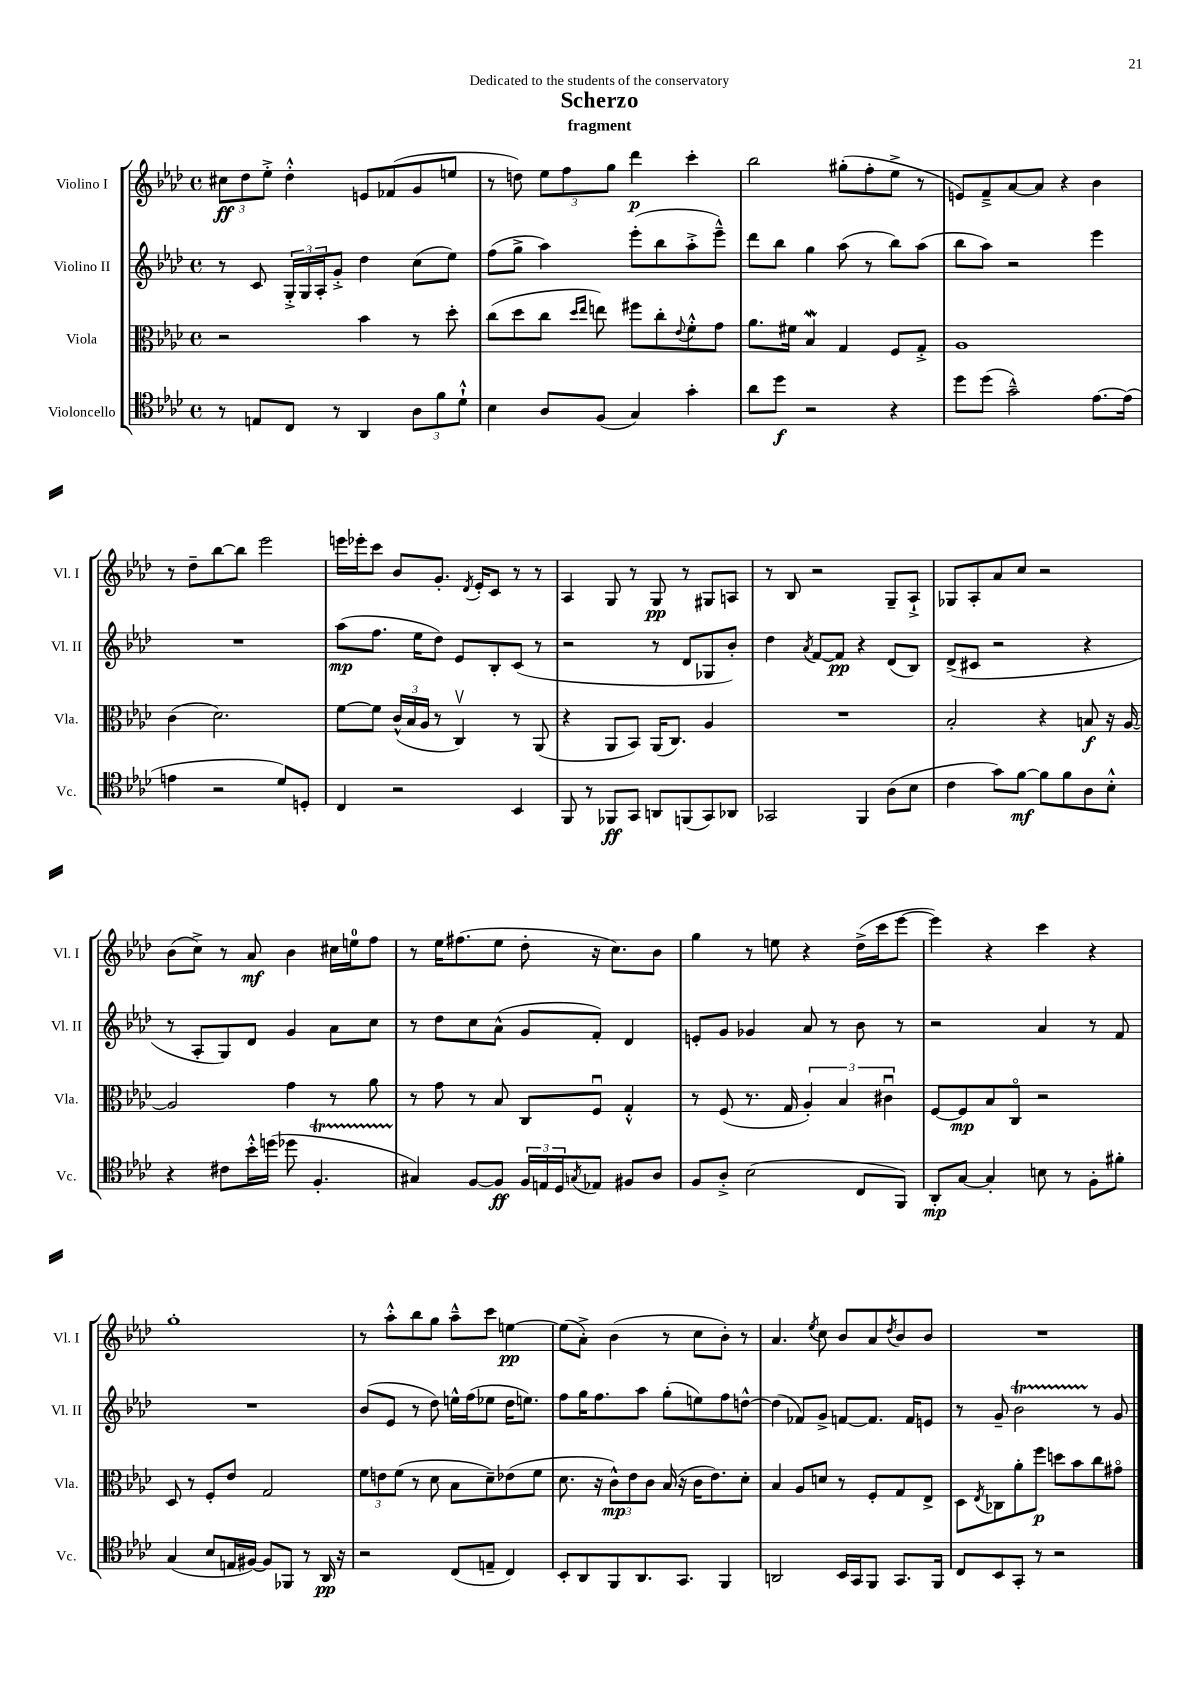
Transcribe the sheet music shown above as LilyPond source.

\header { title = "Scherzo" subtitle = "fragment" dedication = "Dedicated to the students of the conservatory" }
<<
\new StaffGroup <<
\new Staff = "s0" \with { instrumentName = "Violino I" shortInstrumentName = "Vl. I" } {
    \clef treble \key aes \major \defaultTimeSignature \time 4/4
    \tuplet 3/2 { cis''8\ff des''8 ees''8-.-> } des''4-.-^ e'8 fes'8( g'8 e''8 |
    r8 d''8) \tuplet 3/2 { ees''8 f''8 g''8 } des'''4\p c'''4-. |
    bes''2 gis''8-.( f''8-. ees''8-> r8 |
    e'8) f'8---> aes'8~ aes'8 r4 bes'4 |
    r8 des''8-- bes''8~ bes''8 ees'''2 |
    e'''16 ees'''16-. c'''8 bes'8 g'8.-. \acciaccatura { des'8 } ees'16-. c'8 r8 r8 |
    aes4 g8 r8 g8\pp r8 gis8 a8 |
    r8 bes8 r2 g8-- aes8-!-> |
    ges8 aes8-. aes'8 c''8 r2 |
    bes'8( c''8->) r8 aes'8\mf bes'4 cis''16 e''16-0 f''8 |
    r8 ees''16 fis''8.( ees''8 des''8-. r16 c''8.) bes'8 |
    g''4 r8 e''8 r4 des''16->( c'''16 ees'''8~ |
    ees'''4) r4 c'''4 r4 |
    g''1-. |
    r8 aes''8-.-^ bes''8 g''8 aes''8---^ c'''8 e''4~\pp |
    e''8( aes'8-.->) bes'4( r8 c''8 bes'8-.) r8 |
    aes'4. \acciaccatura { ees''8 } c''8 bes'8 aes'8 \acciaccatura { des''8 } bes'8 bes'8 |
    R1 \bar "|." |
}
\new Staff = "s1" \with { instrumentName = "Violino II" shortInstrumentName = "Vl. II" } {
    \clef treble \key aes \major \defaultTimeSignature \time 4/4
    r8 c'8 \tuplet 3/2 { g16-.-> g16 aes16-. } g'8-.-> des''4 c''8( ees''8) |
    f''8( g''8-> aes''4) ees'''8-.( bes''8 aes''8-.-> ees'''8---^) |
    des'''8 bes''8 g''4 aes''8( r8 bes''8) aes''8( |
    bes''8 aes''8) r2 ees'''4 |
    R1 |
    aes''8\mp( f''8. ees''16 des''8) ees'8 bes8-. c'8( r8 |
    r2 r8 des'8 ges8 bes'8-.) |
    des''4 \acciaccatura { aes'8 } f'8~ f'8\pp r4 des'8( bes8) |
    des'8->( cis'8 r2 r4 |
    r8 aes8-. g8) des'8 g'4 aes'8 c''8 |
    r8 des''8 c''8 aes'8-^( g'8 f'8-.) des'4 |
    e'8-. g'8 ges'4 aes'8 r8 bes'8 r8 |
    r2 aes'4 r8 f'8 |
    R1 |
    bes'8( ees'8 r8 des''8) e''16-^ f''16( ees''8 des''16 e''8.) |
    f''8 g''16 f''8. aes''8 g''8-.( e''8) f''8 d''8~-^ |
    d''4( fes'8) g'8-> f'8~ f'8. f'16 e'8 |
    r8 g'8-- bes'2\startTrillSpan r8\stopTrillSpan g'8 \bar "|." |
}
\new Staff = "s2" \with { instrumentName = "Viola" shortInstrumentName = "Vla." } {
    \clef alto \key aes \major \defaultTimeSignature \time 4/4
    r2 bes'4 r8 des''8-. |
    c''8( des''8 c''8 \grace { des''16 ees''16 } e''8) fis''8 c''8-. \appoggiatura { ees'8 } f'8-.-^ g'8 |
    aes'8. fis'16 bes4\mordent g4 f8 g8-.-> |
    aes1 |
    c'4( des'2.) |
    f'8~ f'8 \tuplet 3/2 { c'16-^( bes16 aes16 } r8 c4\upbow) r8 aes,8( |
    r4 aes,8 bes,8) aes,16( c8.) aes4 |
    R1 |
    bes2-. r4 b8\f r16 aes16~ |
    aes2 g'4 r8 aes'8 |
    r8 g'8 r8 bes8 c8 f8\downbow g4-.-^ |
    r8 f8( r8. g16 \tuplet 3/2 { aes4-.) bes4 cis'4\downbow } |
    f8~ f8\mp bes8 c8\flageolet r2 |
    des8 r8 f8-. ees'8 g2 |
    \tuplet 3/2 { f'8 e'8 f'8( } r8 des'8 bes8 des'8--) ees'8( f'8 |
    des'8. r16 \tuplet 3/2 { c'8-^\mp) ees'8 c'8 } bes16( r16 c'16 ees'8.) des'8-. |
    bes4 aes8 d'8 r8 f8-. g8 ees8-> |
    des8 \acciaccatura { ees8 } ces8 aes'8-. f''8\p d''8 bes'8 c''8 gis'8\flageolet \bar "|." |
}
\new Staff = "s3" \with { instrumentName = "Violoncello" shortInstrumentName = "Vc." } {
    \clef tenor \key aes \major \defaultTimeSignature \time 4/4
    r8 e8 c8 r8 aes,4 \tuplet 3/2 { aes8 f'8 des'8-!-^ } |
    bes4 aes8 f8( g4) g'4-. |
    aes'8 des''8\f r2 r4 |
    des''8 des''8( g'2---^) ees'8.~ ees'16( |
    e'4 r2 des'8) d8-. |
    c4 r2 bes,4 |
    f,8 r8 fes,8\ff g,8 a,8 f,8( g,8) aes,8 |
    ges,2 f,4 aes8( bes8 |
    c'4 g'8) f'8~\mf f'8 f'8 aes8 bes8-.-^ |
    r4 cis'8 bes'16-.-^ d''16( des''8 f4.-.\startTrillSpan |
    gis4\stopTrillSpan) f8~ f8\ff \tuplet 3/2 { f16 e16 des16 } \acciaccatura { g8 } ees8 fis8 aes8 |
    f8 aes8-.-> bes2( c8 f,8) |
    aes,8-.\mp g8~ g4-. b8 r8 f8-. fis'8-. |
    g4( bes8 e16 fis16~) fis8 fes,8 r8 aes,16\pp r16 |
    r2 c8( e8-- c4) |
    bes,8-. aes,8 f,8 aes,8. g,8. f,4 |
    a,2 bes,16 g,16 f,8 g,8. f,16 |
    c8 bes,8 g,8-. r8 r2 \bar "|." |
}
>>
>>
\layout { \context { \Score \remove "Bar_number_engraver" } }
